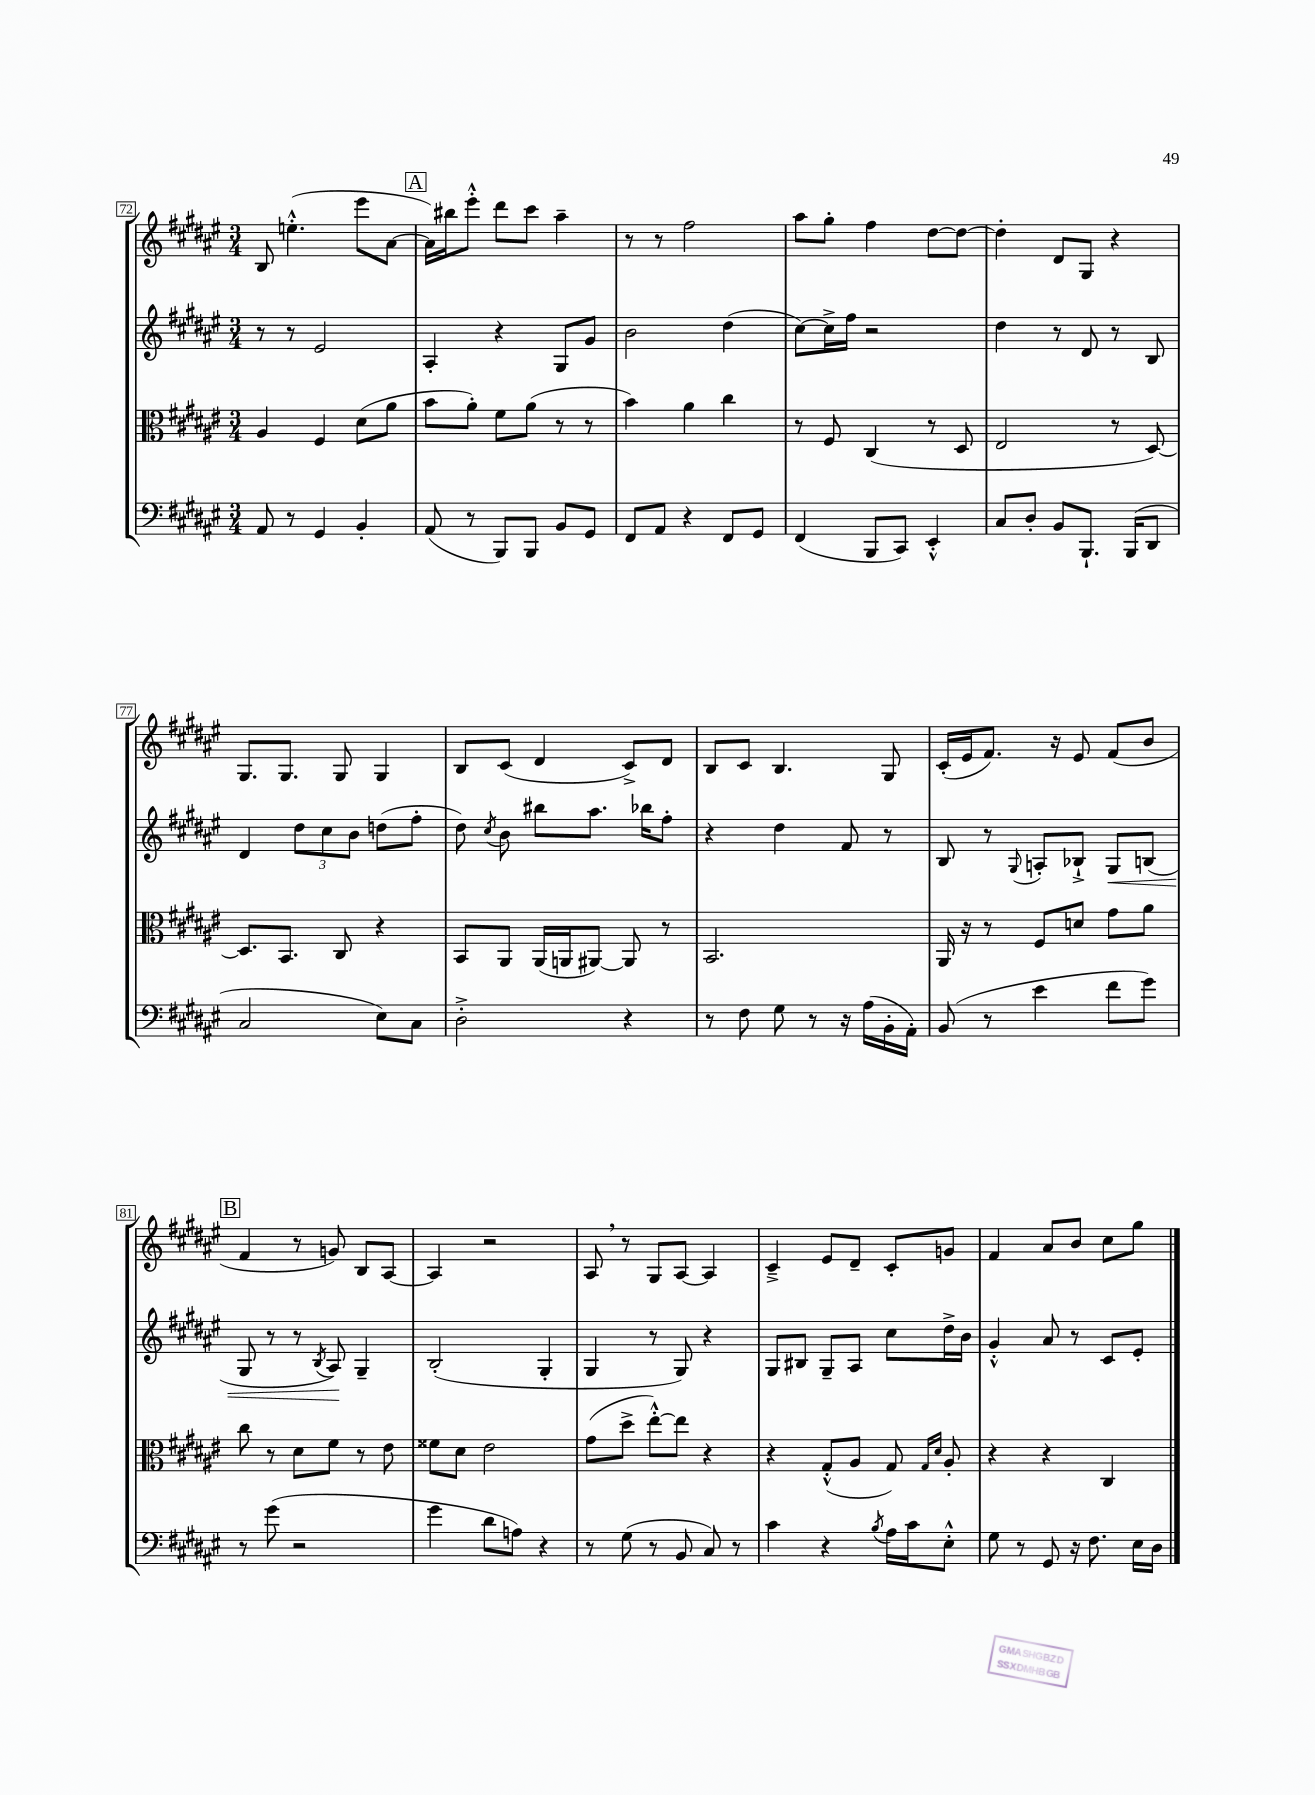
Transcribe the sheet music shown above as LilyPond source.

<<
\new StaffGroup <<
\new Staff = "s0" {
    \clef treble \key fis \major \numericTimeSignature \time 3/4
    \autoBeamOff b8 e''4.-.-^( eis'''8[ ais'8]~ |
    \mark \markup { \box "A" } ais'16[) bis''16 eis'''8]-.-^ dis'''8[ cis'''8] ais''4-- |
    r8 r8 fis''2 |
    ais''8[ gis''8]-. fis''4 dis''8[~ dis''8]~ |
    dis''4-. dis'8[ gis8] r4 |
    gis8.[ gis8.] gis8 gis4 |
    b8[ cis'8]( dis'4 cis'8[->) dis'8] |
    b8[ cis'8] b4. gis8 |
    cis'16[-.( eis'16 fis'8.]) r16 eis'8 fis'8[( b'8] |
    \mark \markup { \box "B" } fis'4 r8 g'8) b8[ ais8]~ |
    ais4 r2 |
    ais8 \breathe r8 gis8[ ais8]~ ais4 |
    cis'4---> eis'8[ dis'8]-- cis'8[-. g'8] |
    fis'4 ais'8[ b'8] cis''8[ gis''8] \bar "|." |
}
\new Staff = "s1" {
    \clef treble \key fis \major \numericTimeSignature \time 3/4
    \autoBeamOff r8 r8 eis'2 |
    \mark \markup { \box "A" } ais4-. r4 gis8[ gis'8] |
    b'2 dis''4( |
    cis''8[~) cis''16-> fis''16] r2 |
    dis''4 r8 dis'8 r8 b8 |
    dis'4 \tuplet 3/2 { dis''8[ cis''8 b'8] } d''8[( fis''8]-. |
    dis''8) \acciaccatura { cis''8 } b'8 bis''8[ ais''8.] bes''16[ fis''8]-. |
    r4 dis''4 fis'8 r8 |
    b8 r8 \appoggiatura { gis8 } a8[-. bes8]-!-> gis8[\< b8]( |
    \mark \markup { \box "B" } gis8 r8 r8 \acciaccatura { b8 } ais8\!) gis4-- |
    b2-.( gis4-. |
    gis4 r8 gis8) r4 |
    gis8[ bis8] gis8[-- ais8] cis''8[ dis''16-> b'16] |
    gis'4-.-^ ais'8 r8 cis'8[ eis'8]-. \bar "|." |
}
\new Staff = "s2" {
    \clef alto \key fis \major \numericTimeSignature \time 3/4
    \autoBeamOff ais4 fis4 dis'8[( ais'8] |
    \mark \markup { \box "A" } b'8[ ais'8]-.) fis'8[ ais'8]( r8 r8 |
    b'4) ais'4 cis''4 |
    r8 fis8 cis4( r8 dis8 |
    eis2 r8 dis8~) |
    dis8.[ b,8.] cis8 r4 |
    b,8[ ais,8] ais,16[( a,16 ais,8]~) ais,8 r8 |
    b,2. |
    ais,16 r16 r8 fis8[ d'8] gis'8[ ais'8] |
    \mark \markup { \box "B" } cis''8 r8 dis'8[ fis'8] r8 eis'8 |
    fisis'8[ dis'8] eis'2 |
    gis'8[( dis''8]-> eis''8[~-.-^) eis''8] r4 |
    r4 gis8[-.-^( ais8] gis8) \grace { gis16[ dis'16] } ais8-. |
    r4 r4 cis4 \bar "|." |
}
\new Staff = "s3" {
    \clef bass \key fis \major \numericTimeSignature \time 3/4
    \autoBeamOff ais,8 r8 gis,4 b,4-. |
    \mark \markup { \box "A" } ais,8( r8 b,,8[) b,,8] b,8[ gis,8] |
    fis,8[ ais,8] r4 fis,8[ gis,8] |
    fis,4( b,,8[ cis,8]) eis,4-.-^ |
    cis8[ dis8]-. b,8[ b,,8.]-! b,,16[( dis,8] |
    cis2 eis8[) cis8] |
    dis2-.-> r4 |
    r8 fis8 gis8 r8 r16 ais16[( b,16-. ais,16]-.) |
    b,8( r8 eis'4 fis'8[ gis'8]) |
    \mark \markup { \box "B" } r8 gis'8( r2 |
    gis'4 dis'8[ a8]) r4 |
    r8 gis8( r8 b,8 cis8) r8 |
    cis'4 r4 \acciaccatura { b8 } ais16[ cis'16 eis8]-.-^ |
    gis8 r8 gis,8 r16 fis8. eis16[ dis16] \bar "|." |
}
>>
>>
\layout { \context { \Score currentBarNumber = #72 \override BarNumber.stencil = #(make-stencil-boxer 0.1 0.3 ly:text-interface::print) } }
